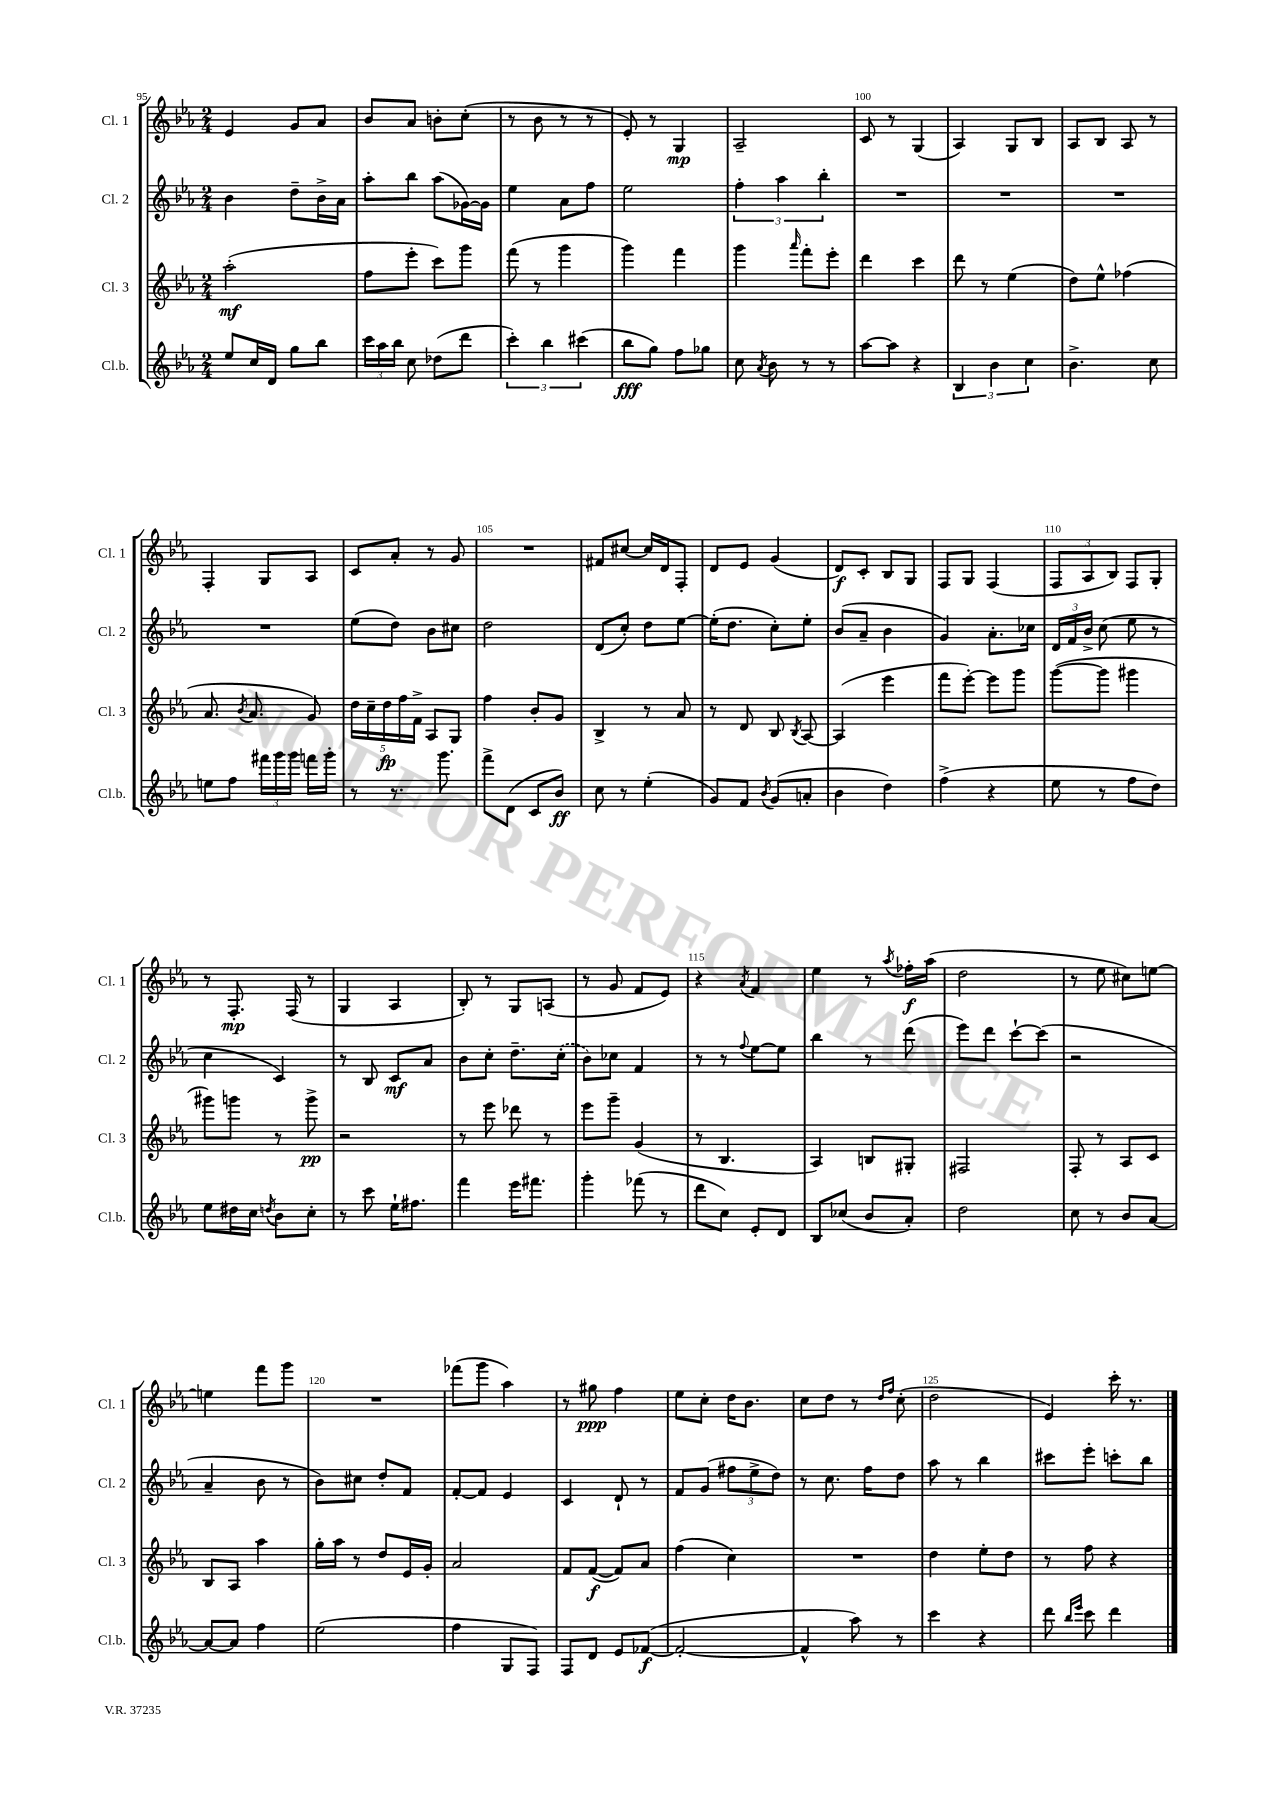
<<
\new StaffGroup <<
\new Staff = "s0" \with { instrumentName = "Cl. 1" shortInstrumentName = "Cl. 1" } {
    \clef treble \key ees \major \numericTimeSignature \time 2/4
    \autoBeamOff ees'4 g'8[ aes'8] |
    bes'8[ aes'8] b'8[-. c''8]-.( |
    r8 bes'8 r8 r8 |
    ees'8-.) r8 g4\mp |
    aes2-- |
    c'8 r8 g4( |
    aes4) g8[ bes8] |
    aes8[ bes8] aes8 r8 |
    f4-. g8[ aes8] |
    c'8[ aes'8]-. r8 g'8 |
    R2 |
    fis'8[ cis''8]~ cis''16[ d'16 f8]-. |
    d'8[ ees'8] g'4( |
    d'8[\f) c'8]-. bes8[ g8] |
    f8[ g8] f4( |
    \tuplet 3/2 { f8[ aes8 bes8]) } f8[ g8]-. |
    r8 f8.-.\mp f16( r8 |
    g4 aes4 |
    bes8-.) r8 g8[ a8]( |
    r8 g'8 f'8[ ees'8]) |
    r4 \acciaccatura { aes'8 } f'4 |
    ees''4 r8 \acciaccatura { aes''8 } fes''16[-.\f aes''16]( |
    d''2 |
    r8 ees''8 cis''8[) e''8]~ |
    e''4 f'''8[ g'''8] |
    R2 |
    fes'''8[( g'''8] aes''4) |
    r8 gis''8\ppp f''4 |
    ees''8[ c''8]-. d''16[ bes'8.] |
    c''8[ d''8] r8 \grace { d''16[ f''16] } c''8-.( |
    d''2 |
    ees'4) c'''16-. r8. \bar "|." |
}
\new Staff = "s1" \with { instrumentName = "Cl. 2" shortInstrumentName = "Cl. 2" } {
    \clef treble \key ees \major \numericTimeSignature \time 2/4
    \autoBeamOff bes'4 d''8[-- bes'16-> aes'16] |
    aes''8[-. bes''8] aes''8[( ges'16~) ges'16] |
    ees''4 aes'8[ f''8] |
    ees''2 |
    \tuplet 3/2 { f''4-. aes''4 bes''4-. } |
    R2 |
    R2 |
    R2 |
    R2 |
    ees''8[( d''8]) bes'8[ cis''8] |
    d''2 |
    d'8[( c''8]-.) d''8[ ees''8]~ |
    ees''16[-.( d''8.] c''8[-.) ees''8]-. |
    bes'8[( aes'8]-- bes'4 |
    g'4) aes'8.[-. ces''16] |
    \tuplet 3/2 { d'16[ f'16 bes'16]-> } c''8( ees''8 r8 |
    c''4 c'4) |
    r8 bes8 c'8[\mf aes'8] |
    bes'8[ c''8]-. d''8.[-- \once \slurDashed c''16]-.( |
    bes'8[) ces''8] f'4 |
    r8 r8 \appoggiatura { f''8 } ees''8[~ ees''8] |
    bes''4 r8 d'''8( |
    ees'''8[) d'''8] c'''8[~-! c'''8]( |
    r2 |
    aes'4-- bes'8 r8 |
    bes'8[) cis''8] d''8[-. f'8] |
    f'8[~-. f'8] ees'4 |
    c'4 d'8-! r8 |
    f'8[ g'8]( \tuplet 3/2 { fis''8[ ees''8-> d''8]) } |
    r8 c''8. f''16[ d''8] |
    aes''8 r8 bes''4 |
    cis'''8[ ees'''8]-. c'''8[-. bes''8] \bar "|." |
}
\new Staff = "s2" \with { instrumentName = "Cl. 3" shortInstrumentName = "Cl. 3" } {
    \clef treble \key ees \major \numericTimeSignature \time 2/4
    \autoBeamOff aes''2-.\mf( |
    f''8[ ees'''8]-. c'''8[) g'''8] |
    f'''8( r8 g'''4 |
    g'''4) f'''4 |
    g'''4 \grace { aes'''16 } f'''8[-. ees'''8]-. |
    d'''4 c'''4 |
    d'''8 r8 ees''4( |
    d''8[) ees''8]-^ fes''4( |
    aes'8. \acciaccatura { bes'8 } aes'8. g'8) |
    \tuplet 5/4 { d''16[ c''16-- d''16\fp f''16 f'16]-> } aes8[ g8] |
    f''4 bes'8[-. g'8] |
    bes4-> r8 aes'8 |
    r8 d'8 bes8 \acciaccatura { bes8 } aes8~ |
    aes4( ees'''4 |
    f'''8[ ees'''8]~-.) ees'''8[ g'''8] |
    g'''8[~( g'''8] gis'''4 |
    gis'''8[) g'''8] r8 g'''8->\pp |
    r2 |
    r8 ees'''8 des'''8 r8 |
    ees'''8[ g'''8]-- g'4( |
    r8 bes4. |
    aes4) b8[ gis8]-. |
    fis2 |
    f8-. r8 aes8[ c'8] |
    bes8[ aes8] aes''4 |
    g''16[-. aes''16] r8 d''8[ ees'16 g'16]-. |
    aes'2 |
    f'8[ f'8]~\f( f'8[) aes'8] |
    f''4( c''4) |
    R2 |
    d''4 ees''8[-. d''8] |
    r8 f''8 r4 \bar "|." |
}
\new Staff = "s3" \with { instrumentName = "Cl.b." shortInstrumentName = "Cl.b." } {
    \clef treble \key ees \major \numericTimeSignature \time 2/4
    \autoBeamOff ees''8[ c''16 d'16] g''8[ bes''8] |
    \tuplet 3/2 { c'''16[ aes''16 bes''16] } c''8 des''8[( d'''8] |
    \tuplet 3/2 { c'''4-.) bes''4 cis'''4( } |
    bes''8[\fff g''8]) f''8[ ges''8] |
    c''8 \acciaccatura { aes'8 } bes'8 r8 r8 |
    aes''8[~ aes''8] r4 |
    \tuplet 3/2 { bes4 bes'4 c''4 } |
    bes'4.-> c''8 |
    e''8[ f''8] \tuplet 3/2 { fis'''16[ g'''16 g'''16] } f'''16[ g'''16]-. |
    r8 r8. g'''8. |
    f'''8[-> d'8]( c'8[ bes'8]\ff) |
    c''8 r8 ees''4-.( |
    g'8[) f'8] \acciaccatura { bes'8 } g'8[( a'8]-. |
    bes'4 d''4) |
    f''4->( r4 |
    ees''8 r8 f''8[ d''8]) |
    ees''8[ dis''16 c''16] \acciaccatura { d''8 } bes'8[ c''8]-. |
    r8 c'''8 ees''16[-! fis''8.] |
    f'''4 ees'''16[ fis'''8.] |
    g'''4-. fes'''8( r8 |
    d'''8[ c''8]) ees'8[-. d'8] |
    bes8[ ces''8]( bes'8[ aes'8]-.) |
    d''2 |
    c''8 r8 bes'8[ aes'8]~ |
    aes'8[~ aes'8] f''4 |
    ees''2( |
    f''4 g8[ f8]) |
    f8[ d'8] ees'8[ fes'8]~\f( |
    fes'2~-. |
    fes'4-^ aes''8) r8 |
    c'''4 r4 |
    d'''8 \grace { bes''16[ ees'''16] } c'''8 d'''4 \bar "|." |
}
>>
>>
\layout { \context { \Score currentBarNumber = #95 \override BarNumber.break-visibility = ##(#f #t #t) barNumberVisibility = #(every-nth-bar-number-visible 5) } }
